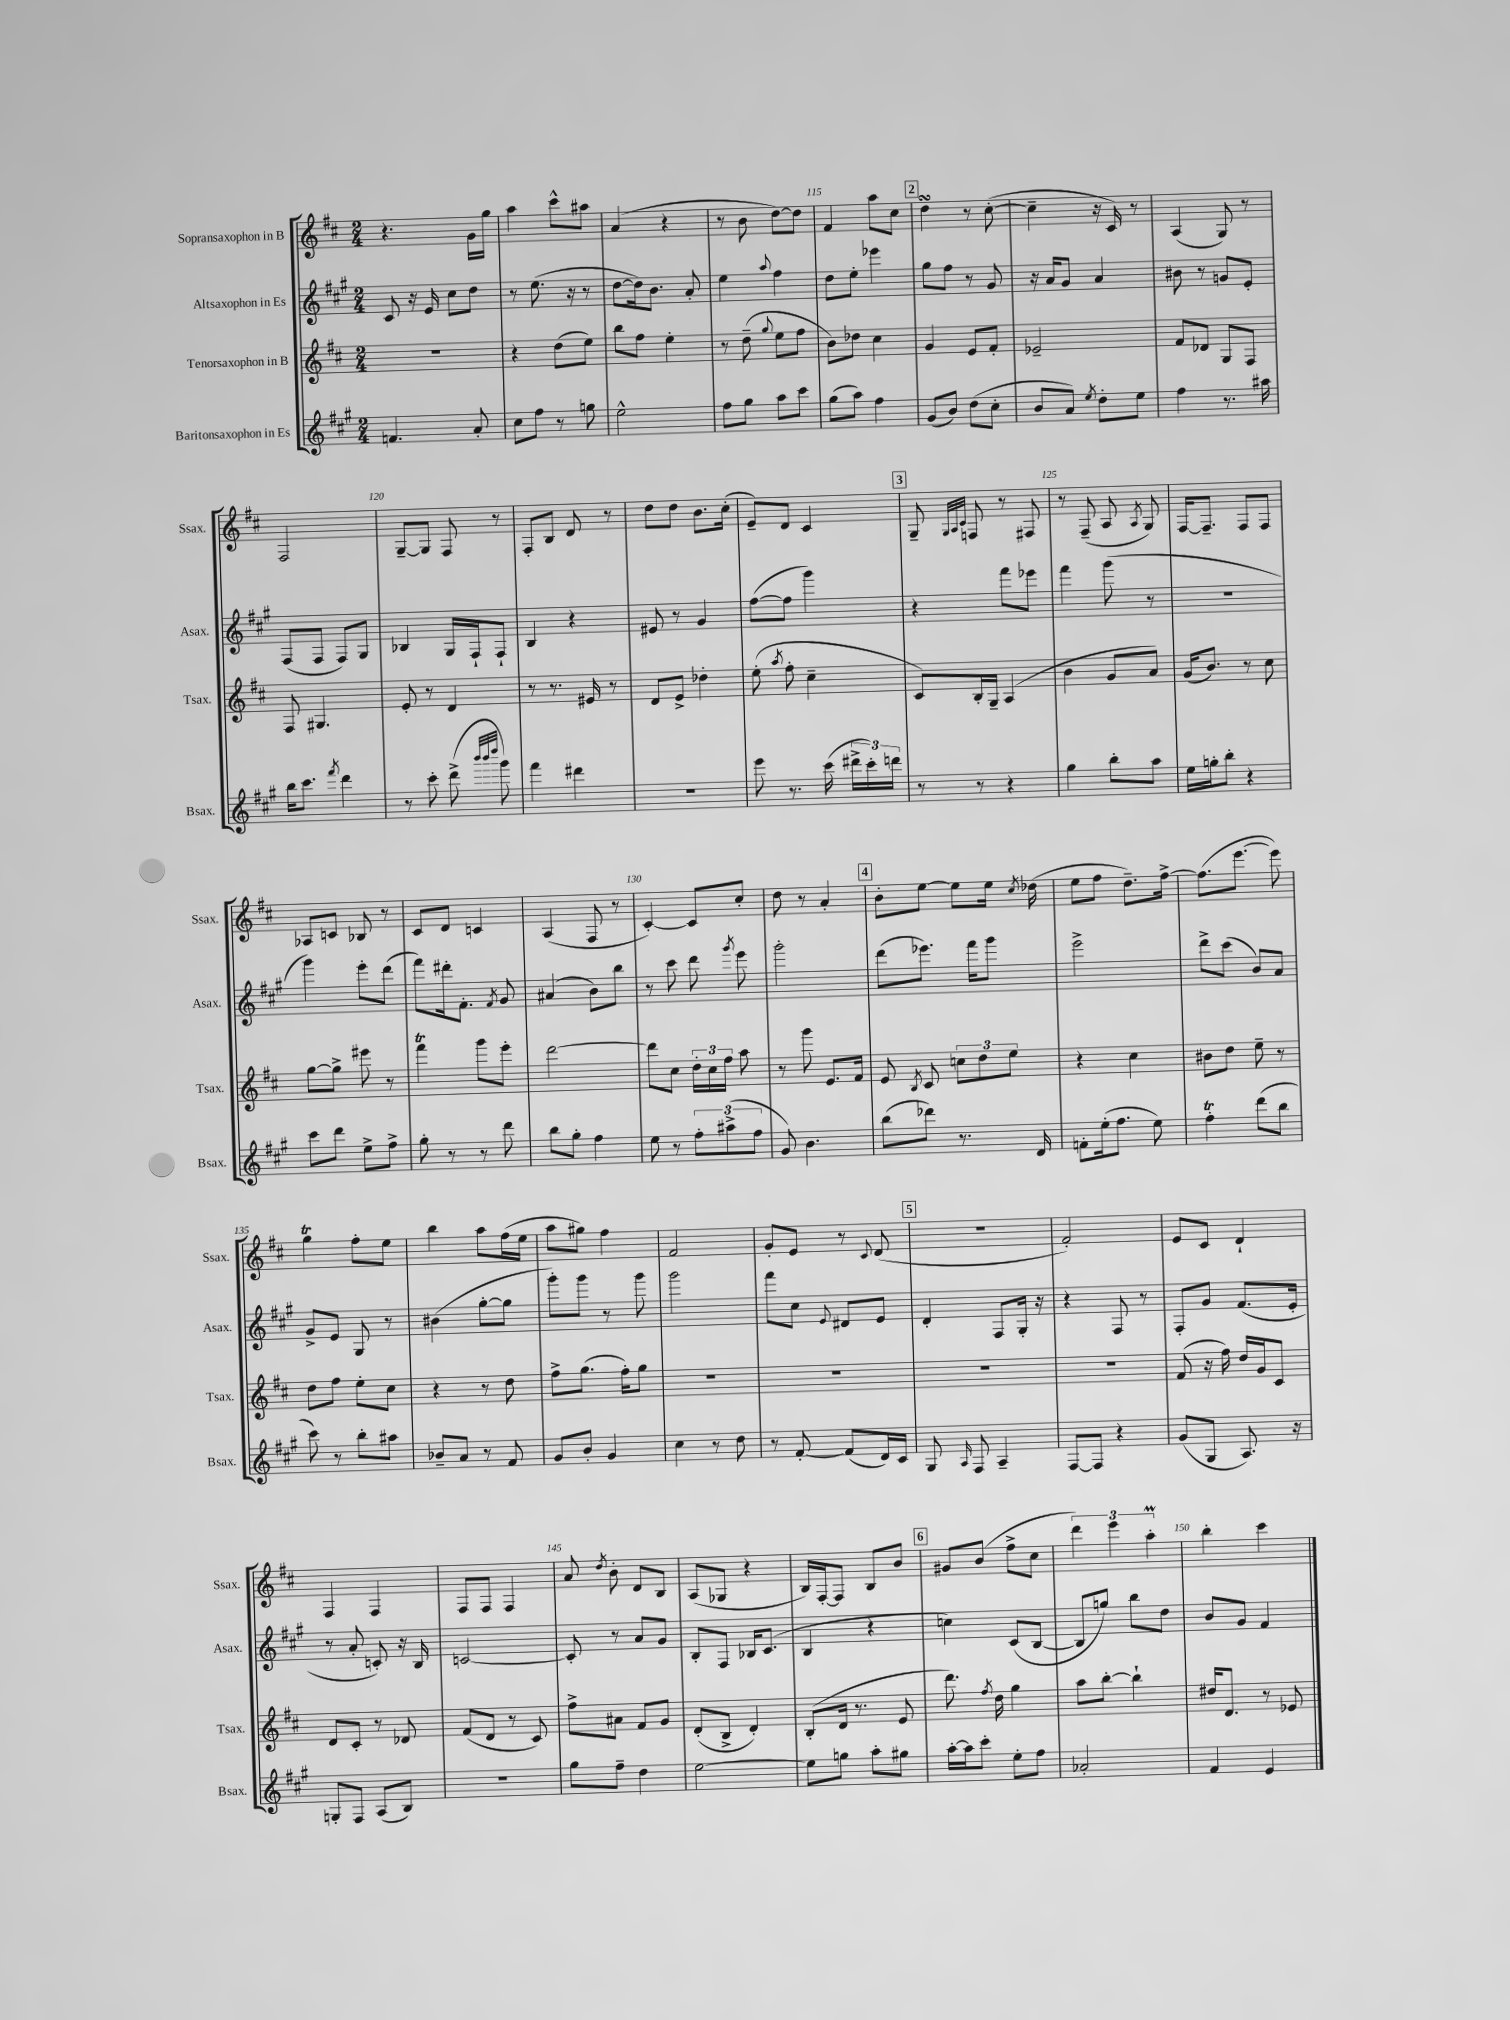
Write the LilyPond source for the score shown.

<<
\new StaffGroup <<
\new Staff = "s0" \with { instrumentName = "Sopransaxophon in B" shortInstrumentName = "Ssax." } {
    \clef treble \key d \major \numericTimeSignature \time 2/4
    \autoBeamOff r4. g'16[ g''16] |
    a''4 cis'''8[-^ ais''8] |
    a'4( r4 |
    r8 b'8 d''8[~) d''8] |
    fis'4 a''8[ cis''8] |
    \mark \markup { \box "2" } d''4\turn r8 cis''8~-.( |
    cis''4-- r16 cis'16) r8 |
    a4( g8) r8 |
    fis2 |
    g8[~-- g8] fis8 r8 |
    fis8[-. b8] d'8 r8 |
    d''8[ d''8] b'8.[ cis''16]-.( |
    e'8[--) d'8] cis'4 |
    \mark \markup { \box "3" } g8-- \grace { g32[ a32 cis'32] } f8 r8 fis8 |
    r8 fis8--( a8 \acciaccatura { a8 } g8) |
    fis16[~ fis8.]-- fis8[ fis8] |
    aes8[ c'8] bes8 r8 |
    cis'8[ d'8] c'4 |
    a4( fis8 r8 |
    cis'4~-.) cis'8[ cis''8]-. |
    d''8 r8 a'4-. |
    \mark \markup { \box "4" } b'8[-. e''8]~ e''8[ e''16] \acciaccatura { cis''8 } des''16( |
    e''8[ fis''8] d''8.[--) fis''16]~-> |
    fis''8.[( e'''8.]~ e'''8) |
    g''4\trill fis''8[-. e''8] |
    b''4 a''8[ fis''16( e''16] |
    a''8[ gis''8]) fis''4 |
    fis'2 |
    g'8[-. e'8] r8 \appoggiatura { cis'8 } d'8( |
    \mark \markup { \box "5" } r2 |
    fis'2-.) |
    e'8[ cis'8] d'4-! |
    fis4 fis4 |
    fis8[ fis8] fis4 |
    a'8 \acciaccatura { d''8 } b'8-. d'8[ b8] |
    a8[( ges8] r4 |
    b16[) fis16~-. fis8] b8[ b'8] |
    \mark \markup { \box "6" } gis'8[ b'8]( fis''8[-> cis''8] |
    \tuplet 3/2 { d'''4) e'''4 a''4-.\prall } |
    b''4-. cis'''4 \bar "|." |
}
\new Staff = "s1" \with { instrumentName = "Altsaxophon in Es" shortInstrumentName = "Asax." } {
    \clef treble \key a \major \numericTimeSignature \time 2/4
    \autoBeamOff cis'8 r16 e'16 cis''8[ d''8] |
    r8 e''8.( r16 r8 |
    d''8[~ d''16) b'8.] a'8-. |
    e''4 \appoggiatura { a''8 } fis''4 |
    d''8[ e''8]-. ees'''4 |
    \mark \markup { \box "2" } gis''8[ fis''8] r8 gis'8 |
    r16 a'16[ gis'8] a'4 |
    bis'8 r8 g'8[ e'8]-. |
    fis8[( fis8] fis8[) gis8] |
    bes4 gis16[ fis16-! fis8]-! |
    b4 r4 |
    eis'8 r8 gis'4 |
    fis''8[~( fis''8] gis'''4) |
    \mark \markup { \box "3" } r4 fis'''8[ ees'''8] |
    fis'''4 gis'''8( r8 |
    R2 |
    gis'''4) e'''8[-. d'''8]( |
    fis'''8[) dis'''16-. fis'8.]-. \acciaccatura { fis'8 } gis'8 |
    ais'4( b'8[) b''8] |
    r8 cis'''8 d'''8 \acciaccatura { gis'''8 } e'''8 |
    gis'''2-. |
    \mark \markup { \box "4" } d'''8[( ees'''8.]) fis'''16[ gis'''8] |
    e'''2-> |
    d'''8[-> cis'''8]( b'8[) a'8] |
    gis'8[-> e'8] gis8 r8 |
    bis'4( gis''8[~-. gis''8] |
    gis'''8[-.) gis'''8] r8 gis'''8 |
    gis'''2 |
    fis'''8[ cis''8] \appoggiatura { e'8 } dis'8[ e'8] |
    \mark \markup { \box "5" } d'4-. fis8[ gis16]-. r16 |
    r4 fis8 r8 |
    fis8[-. gis'8] fis'8.[( e'16]-. |
    r8 a'8-. c'8-.) r16 b16 |
    c'2~ |
    c'8-. r8 a'8[ gis'8] |
    b8[-. fis8] bes16[ cis'8.]( |
    b4 r4 |
    \mark \markup { \box "6" } c''4) cis'8[( b8]~ |
    b8[ g''8]) b''8[ d''8] |
    b'8[ gis'8] fis'4 \bar "|." |
}
\new Staff = "s2" \with { instrumentName = "Tenorsaxophon in B" shortInstrumentName = "Tsax." } {
    \clef treble \key d \major \numericTimeSignature \time 2/4
    \autoBeamOff R2 |
    r4 d''8[( e''8]) |
    b''8[ fis''8] e''4-. |
    r8 d''8--( \appoggiatura { g''8 } e''8[ fis''8] |
    b'8[) des''8] cis''4 |
    \mark \markup { \box "2" } g'4 e'8[ fis'8]-. |
    ees'2-- |
    fis'8[ des'8] g8[ fis8] |
    fis8 gis4. |
    e'8-. r8 d'4 |
    r8 r8. eis'16 r8 |
    d'8[ e'8]-> des''4-. |
    e''8-.( \acciaccatura { a''8 } fis''8-. cis''4-- |
    \mark \markup { \box "3" } cis'8[) b16-. g16]-- a4( |
    b'4 g'8[ a'8]) |
    g'16[( b'8.]) r8 cis''8 |
    g''8[~ g''8]-> eis'''8 r8 |
    fis'''4\trill g'''8[ e'''8]-. |
    d'''2~ |
    d'''8[ cis''8] \tuplet 3/2 { d''16[-. cis''16 fis''16] } a''8 |
    r8 g'''8 e'8.[ fis'16] |
    \mark \markup { \box "4" } e'8 \acciaccatura { b8 } cis'8 \tuplet 3/2 { c''8[ d''8 e''8] } |
    r4 cis''4 |
    bis'8[ d''8] e''8-- r8 |
    d''8[ fis''8] e''8[-. cis''8] |
    r4 r8 d''8 |
    fis''8[-> g''8.]( fis''16[-.) g''8] |
    R2 |
    R2 |
    \mark \markup { \box "5" } R2 |
    R2 |
    fis'8( r16 fis''16) d''16[ g'16 cis'8] |
    d'8[ cis'8]-. r8 des'8 |
    fis'8[( d'8] r8 cis'8) |
    fis''8[-> ais'8] fis'8[ g'8] |
    d'8[-.( b8]-> d'4-.) |
    b8[-.( d'16] r8. e'8 |
    \mark \markup { \box "6" } d'''8.) \acciaccatura { fis''8 } d''16 g''4 |
    a''8[ b''8]~-. b''4-! |
    dis''16[ d'8.] r8 ees'8 \bar "|." |
}
\new Staff = "s3" \with { instrumentName = "Baritonsaxophon in Es" shortInstrumentName = "Bsax." } {
    \clef treble \key a \major \numericTimeSignature \time 2/4
    \autoBeamOff f'4. a'8-. |
    cis''8[ fis''8] r8 g''8 |
    e''2-^ |
    fis''8[ gis''8] a''8[ cis'''8] |
    gis''8[( a''8]) fis''4 |
    \mark \markup { \box "2" } gis'8[( b'8]) d''8[( cis''8]-. |
    b'8[ a'8]) \acciaccatura { e''8 } d''8[-. e''8] |
    fis''4 r8. ais''16 |
    b''16[ cis'''8.] \acciaccatura { fis'''8 } d'''4 |
    r8 cis'''8-. d'''8->( \grace { b'''32[ b'''32 d''''32] } gis'''8) |
    fis'''4 dis'''4 |
    R2 |
    e'''8 r8. cis'''16( \tuplet 3/2 { dis'''16[-> cis'''16-.) d'''16] } |
    \mark \markup { \box "3" } r8 r8 r4 |
    gis''4 b''8[-. a''8] |
    e''16[ g''16-. b''8]-. r4 |
    cis'''8[ d'''8] e''8[-> fis''8]-> |
    gis''8-. r8 r8 d'''8 |
    b''8[ gis''8]-. fis''4 |
    e''8 r8 \tuplet 3/2 { fis''8[-. ais''8->( fis''8] } |
    gis'8) b'4. |
    \mark \markup { \box "4" } b''8[( des'''8]) r8. d'16 |
    f'8[-. e''16-.( fis''8.] e''8) |
    fis''4-.\trill d'''8[( b''8] |
    cis'''8) r8 b''8[-. ais''8] |
    bes'8[-- a'8] r8 fis'8 |
    gis'8[ b'8]-. gis'4 |
    cis''4 r8 d''8 |
    r8 fis'8~-. fis'8[( d'16) cis'16] |
    \mark \markup { \box "5" } gis8 \grace { a16 } fis8 a4-- |
    fis8[~ fis8] r4 |
    gis'8[( gis8] a8.) r16 |
    g8[-. fis8] a8[( b8]) |
    R2 |
    gis''8[ fis''8]-- d''4 |
    e''2~ |
    e''8[ g''8] a''8[-. gis''8] |
    \mark \markup { \box "6" } a''16[~-. a''16 cis'''8]-. e''8[-. fis''8] |
    aes'2-. |
    fis'4 e'4 \bar "|." |
}
>>
>>
\layout { \context { \Score currentBarNumber = #111 \override BarNumber.break-visibility = ##(#f #t #t) barNumberVisibility = #(every-nth-bar-number-visible 5) } }
